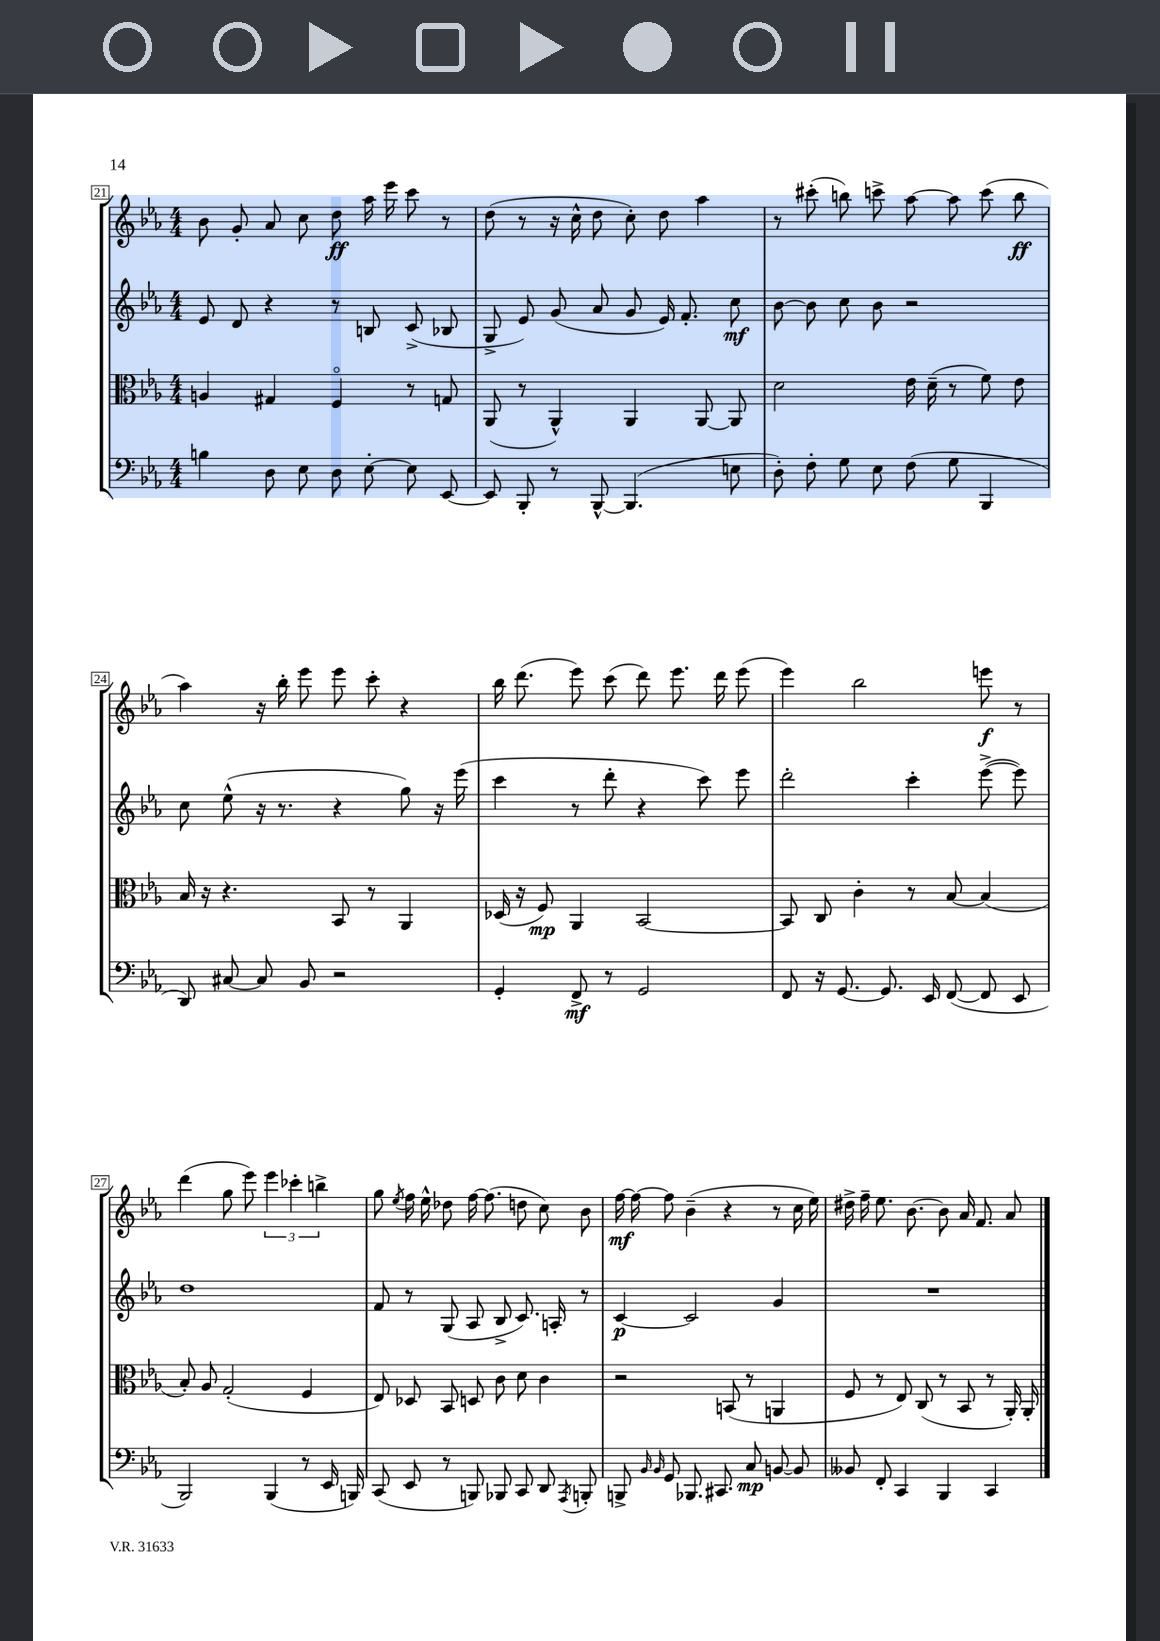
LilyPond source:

<<
\new StaffGroup <<
\new Staff = "s0" {
    \clef treble \key ees \major \numericTimeSignature \time 4/4
    \autoBeamOff bes'8 g'8-. aes'8 c''8 d''8\ff aes''16 ees'''16 c'''8 r8 |
    d''8( r8 r16 c''16-^ d''8 c''8-.) d''8 aes''4 |
    r8 cis'''8-.( b''8) c'''8-> aes''8~ aes''8 c'''8( b''8\ff |
    aes''4) r16 bes''16-. ees'''8 ees'''8 c'''8-. r4 |
    bes''16 d'''8.( ees'''8) c'''8( d'''8) ees'''8. d'''16 ees'''8( |
    ees'''4) bes''2 e'''8\f r8 |
    d'''4( g''8 ees'''8) \tuplet 3/2 { ees'''4 ces'''4-. b''4-> } |
    g''8 \acciaccatura { ees''8 } f''16 ees''16-^ des''8 f''16~ f''8.( d''8 c''8) bes'8 |
    f''16~\mf f''16~ f''8 bes'4--( r4 r8 c''16 ees''16) |
    dis''16-> f''16-- ees''8. bes'8.~ bes'8 aes'16 f'8. aes'8 \bar "|." |
}
\new Staff = "s1" {
    \clef treble \key ees \major \numericTimeSignature \time 4/4
    \autoBeamOff ees'8 d'8 r4 r8 b8 c'8->( bes8 |
    g8-> ees'8) g'8( aes'8 g'8 ees'16) f'8.-. c''8\mf |
    bes'8~ bes'8 c''8 bes'8 r2 |
    c''8 ees''8-^( r16 r8. r4 g''8) r16 ees'''16( |
    c'''4 r8 d'''8-. r4 c'''8) ees'''8 |
    d'''2-. c'''4-. ees'''8~->( ees'''8) |
    d''1 |
    f'8 r8 g8( aes8 bes8-> c'8.) a16-. r8 |
    c'4~\p c'2 g'4 |
    R1 \bar "|." |
}
\new Staff = "s2" {
    \clef alto \key ees \major \numericTimeSignature \time 4/4
    \autoBeamOff a4 gis4 f4\flageolet r8 g8 |
    aes,8( r8 aes,4-^) aes,4 aes,8~ aes,8 |
    d'2 ees'16 d'16--( r8 f'8) ees'8 |
    bes16 r16 r4. bes,8 r8 aes,4 |
    des16( r16 f8\mp) aes,4 bes,2~ |
    bes,8 c8 c'4-. r8 bes8~ bes4( |
    bes8-.) aes8 g2-.( f4 |
    ees8) des8 bes,8 d8 c'8 d'8 c'4 |
    r2 b,8( r8 a,4 |
    f8 r8 ees8) c8( r8 bes,8 r8 aes,16-.) aes,16-. \bar "|." |
}
\new Staff = "s3" {
    \clef bass \key ees \major \numericTimeSignature \time 4/4
    \autoBeamOff b4 d8 ees8 d8 ees8~-. ees8 ees,8~ |
    ees,8 bes,,8-. r8 bes,,8~-^ bes,,4.( e8 |
    d8-.) f8-. g8 ees8 f8( g8 bes,,4 |
    d,8) cis8~ cis8 bes,8 r2 |
    g,4-. f,8->\mf r8 g,2 |
    f,8 r16 g,8.~ g,8. ees,16 f,8~( f,8 ees,8 |
    bes,,2) bes,,4( r8 ees,16 b,,16) |
    c,8( ees,8 r8 b,,8) bes,,8 c,8 d,8 \acciaccatura { aes,,8 } b,,8-. |
    b,,8-> \grace { bes,16 bes,16 } g,8 bes,,8. cis,8. c8\mp b,8~ b,8 |
    beses,8 f,8-. c,4 bes,,4 c,4 \bar "|." |
}
>>
>>
\layout { \context { \Score currentBarNumber = #21 \override BarNumber.stencil = #(make-stencil-boxer 0.1 0.3 ly:text-interface::print) } }
